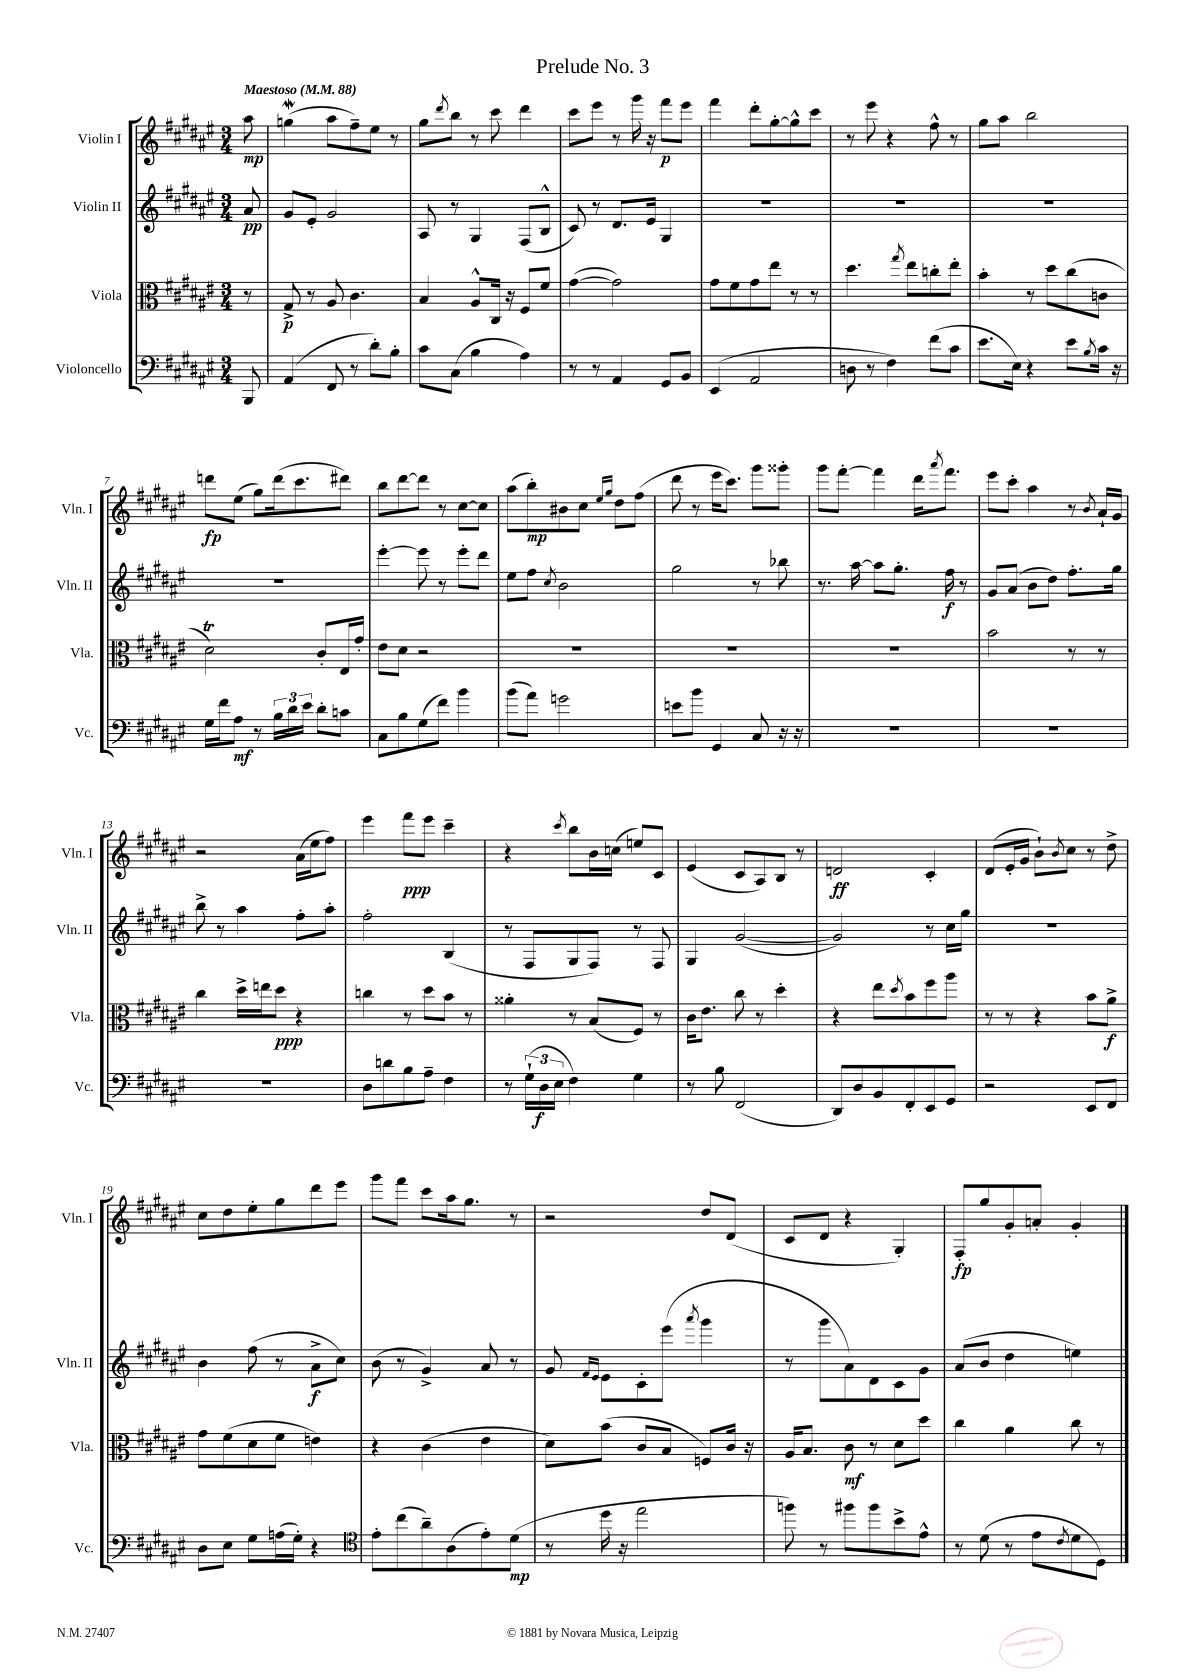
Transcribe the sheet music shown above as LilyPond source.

\header { title = "Prelude No. 3" }
<<
\new StaffGroup <<
\new Staff = "s0" \with { instrumentName = "Violin I" shortInstrumentName = "Vln. I" } {
    \clef treble \key fis \major \numericTimeSignature \time 3/4 \partial 8 \tempo "Maestoso" 4 = 88
    ais''8\mp |
    g''4\mordent( ais''8 fis''8--) eis''8 r8 |
    gis''8 \acciaccatura { dis'''8 } b''8 r8 cis'''8 dis'''4 |
    cis'''8 eis'''8 r8 gis'''16 r16 fis'''8\p eis'''8 |
    fis'''4 dis'''8-. gis''8~-. gis''8-^ cis'''8 |
    r8 eis'''8 r4 fis''8-^ r8 |
    gis''8 ais''8 b''2 |
    d'''8\fp eis''8( gis''8) d'''16( cis'''8. dis'''8) |
    b''8 dis'''8~ dis'''8 r8 cis''8~ cis''8 |
    ais''8( b''8-.\mp) bis'8 cis''8 \grace { eis''16 gis''16 } dis''8 fis''8( |
    dis'''8 r8 eis'''16 cis'''8.) gis'''8 gisis'''8-. |
    gis'''8 fis'''8~-. fis'''4 dis'''16 \acciaccatura { ais'''8 } fis'''8. |
    eis'''8 cis'''8-. ais''4 r8 \acciaccatura { b'8 } ais'16-! gis'16 |
    r2 ais'16( eis''16 fis''8) |
    eis'''4 fis'''8\ppp eis'''8 cis'''4-- |
    r4 \acciaccatura { cis'''8 } b''8 b'16 c''16( e''8) cis'8 |
    eis'4( cis'8 ais8) b8 r8 |
    d'2\ff cis'4-. |
    dis'8( eis'16-. gis'16 b'8-!) \acciaccatura { b'8 } cis''8 r8 dis''8-> |
    cis''8 dis''8 eis''8-. gis''8 dis'''8 eis'''8 |
    gis'''8 fis'''8 cis'''8 ais''16 gis''8. r8 |
    r2 dis''8 dis'8( |
    cis'8 dis'8 r4 gis4-.) |
    fis8-.\fp gis''8 gis'8-. a'8-. gis'4-. \bar "|." |
}
\new Staff = "s1" \with { instrumentName = "Violin II" shortInstrumentName = "Vln. II" } {
    \clef treble \key fis \major \numericTimeSignature \time 3/4 \partial 8
    ais'8\pp |
    gis'8 eis'8-. gis'2 |
    ais8 r8 gis4 fis8( b8-^ |
    cis'8) r8 dis'8. eis'16 gis4 |
    R2. |
    R2. |
    R2. |
    R2. |
    eis'''4~-. eis'''8 r8 eis'''8-. dis'''8 |
    eis''8 fis''8 \acciaccatura { cis''8 } b'2 |
    gis''2 r8 bes''8 |
    r8. ais''16~ ais''8 gis''8.-. fis''16\f r8 |
    gis'8 ais'8( b'8 dis''8) fis''8.-. gis''16 |
    b''8-> r8 ais''4 fis''8-. ais''8-. |
    fis''2-. b4( |
    r8 fis8 gis8 fis8) r8 fis8 |
    gis4 gis'2~( |
    gis'2) r8 cis''16 gis''16 |
    R2. |
    b'4 fis''8( r8 ais'8->\f cis''8) |
    b'8( r8 gis'4->) ais'8 r8 |
    gis'8 \grace { fis'16 eis'16 } eis'8 cis'8-. eis'''8( \acciaccatura { ais'''8 } gis'''4 |
    r8 gis'''8 ais'8) dis'8 cis'8 gis'8 |
    ais'8( b'8 dis''4 e''4) \bar "|." |
}
\new Staff = "s2" \with { instrumentName = "Viola" shortInstrumentName = "Vla." } {
    \clef alto \key fis \major \numericTimeSignature \time 3/4 \partial 8
    r8 |
    gis8->\p r8 ais8 cis'4. |
    b4 ais8-^ cis16 r16 fis8 fis'8 |
    gis'4~( gis'2) |
    gis'8 fis'8 gis'8 eis''8 r8 r8 |
    dis''4. \acciaccatura { gis''8 } eis''8 c''8-. eis''8-. |
    b'4-. r8 dis''8 cis''8( c'8 |
    dis'2\trill) cis'8-. eis16 gis'16-. |
    eis'8 dis'8 r2 |
    R2. |
    R2. |
    R2. |
    b'2 r8 r8 |
    cis''4 dis''16-> e''16 dis''8\ppp r4 |
    c''4 r8 dis''8 b'8 r8 |
    aisis'4-. r8 b8( fis8) r8 |
    cis'16 eis'8. cis''8 r8 dis''4-. |
    r4 eis''8 \acciaccatura { dis''8 } b'8 fis''8 ais''8 |
    r8 r8 r4 b'8 ais'8->\f |
    gis'8 fis'8( dis'8 fis'8 e'4) |
    r4 cis'4( eis'4 |
    dis'8) b'8( cis'8 b8 f8) cis'16 r16 |
    ais16 b8. cis'8\mf r8 dis'8 dis''8 |
    cis''4 ais'4 cis''8 r8 \bar "|." |
}
\new Staff = "s3" \with { instrumentName = "Violoncello" shortInstrumentName = "Vc." } {
    \clef bass \key fis \major \numericTimeSignature \time 3/4 \partial 8
    b,,8 |
    ais,4( fis,8 r8 dis'8-.) b8-. |
    cis'8 cis8( b4 ais4) |
    r8 r8 ais,4 gis,8 b,8 |
    eis,4( ais,2 |
    d8 r8 fis4) fis'8( cis'8 |
    eis'8. eis16) r4 eis'8 \acciaccatura { b8 } cis'16 r16 |
    gis16 fis'16 ais8\mf r8 \tuplet 3/2 { b16 dis'16 eis'16 } dis'8-. c'8 |
    cis8 b8 gis8( fis'8) b'4 |
    b'8( ais'8) g'2 |
    e'8 b'8 gis,4 cis8 r16 r16 |
    R2. |
    R2. |
    R2. |
    dis8 d'8 b8 ais8-- fis4 |
    r8 \tuplet 3/2 { gis16-!( dis16\f eis16 } fis4) gis4 |
    r8 b8 fis,2( |
    dis,8) dis8 b,8 fis,8-. eis,8 gis,8 |
    r2 eis,8 fis,8 |
    dis8 eis8 gis8 a16( gis16-.) r4 |
    \clef tenor eis'8-. cis''8( ais'8--) ais8( eis'8-.) dis'8\mp( |
    r8 dis''16 r16 eis''2 |
    f''8) r8 fis''8 fis''8 b'8-> eis'8-^ |
    r8 dis'8( r8 eis'8 \acciaccatura { cis'8 } dis'8 dis8) \bar "|." |
}
>>
>>
